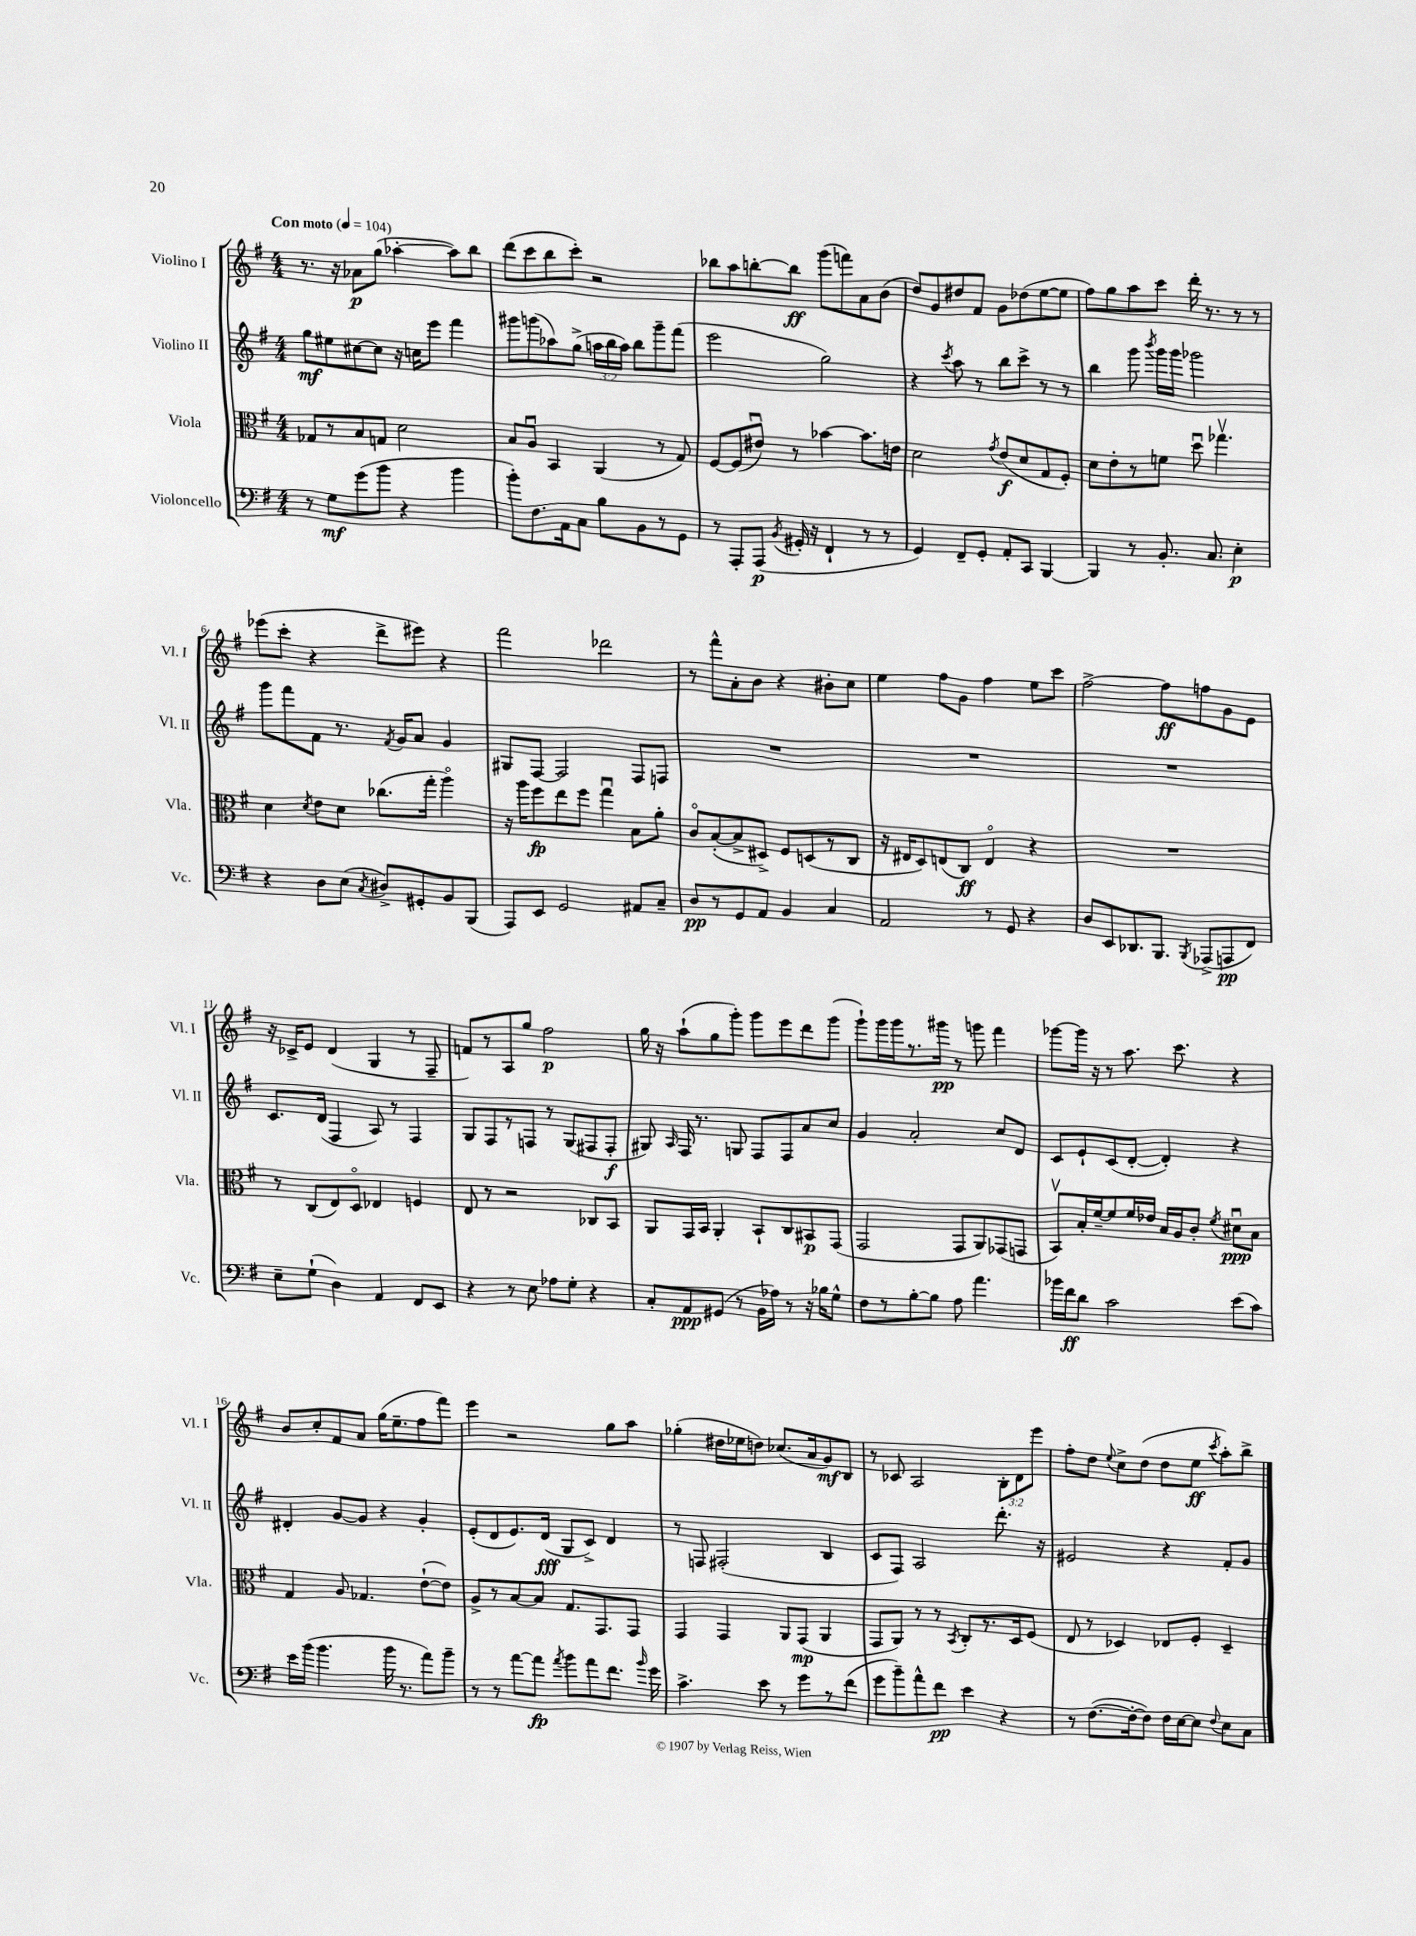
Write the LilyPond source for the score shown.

<<
\new StaffGroup <<
\new Staff = "s0" \with { instrumentName = "Violino I" shortInstrumentName = "Vl. I" } {
    \clef treble \key g \major \numericTimeSignature \time 4/4 \override Staff.TupletNumber.text = #tuplet-number::calc-fraction-text \tempo "Con moto" 4 = 104
    \autoBeamOff r8. r16 aes'8[\p g''8]( aes''4~-. aes''8[) b''8] |
    d'''8[( c'''8 b''8 c'''8]-.) r2 |
    bes''8[ a''8 b''8~-. b''8]\ff g'''8[( f'''8) a'8 b'8]( |
    d''8[) g'8 dis''8 fis'8] g'8[ des''8( e''8~ e''8] |
    fis''8[) g''8 a''8 c'''8] d'''16-. r8. r8 r8 |
    ees'''8[( c'''8]-. r4 d'''8[-> eis'''8]) r4 |
    fis'''2 des'''2 |
    r8 fis'''8[-^ a'8-. b'8] r4 bis'8[-. c''8] |
    e''4 fis''8[ g'8] fis''4 e''8[ c'''8] |
    fis''2~-> fis''8[\ff f''8 g'8 e'8] |
    r16 ces'16[-> e'8] d'4( g4 r8 fis8-- |
    f'8[) r8 a8 g''8] fis''2\p |
    g''16 r16 a''8[-!( g''8 g'''8]-.) g'''8[ e'''8 d'''8 g'''8]( |
    g'''8[-!) g'''16 g'''16 r8. gis'''16]\pp r8 g'''8 fis'''4 |
    ges'''8[~ ges'''16] r16 r8 a''8. c'''8. r4 |
    b'8[ c''8-. fis'8 a'8] g''16[( e''8.-- fis''8 fis'''8]) |
    e'''4 r2 g''8[ a''8] |
    ges''4-.( dis''16[ ees''16 d''8]) ces''8.[( a'16 g'8\mf) b8] |
    r8 ces'8 a2 \tuplet 3/2 { b8[-. d'8 e'''8] } |
    fis''8[-. d''8] \appoggiatura { e''8 } c''8[-> d''8]( d''8[ e''8]\ff \acciaccatura { c'''8 } a''8[-.) b''8]-> \bar "|." |
}
\new Staff = "s1" \with { instrumentName = "Violino II" shortInstrumentName = "Vl. II" } {
    \clef treble \key g \major \numericTimeSignature \time 4/4 \override Staff.TupletNumber.text = #tuplet-number::calc-fraction-text
    \autoBeamOff g''8[\mf eis''8 cis''8~ cis''8] r16 c''16[ e'''8] fis'''4 |
    gis'''8[ g'''8( aes''8) g''8]->( \tuplet 3/2 { a''16[ b''16 a''16]) } b''8[ g'''8-- fis'''8]( |
    e'''2 g''2) |
    r4 \acciaccatura { c'''8 } a''8 r8 b''8[ c'''8]-> r8 r8 |
    b''4 g'''8 \acciaccatura { b'''8 } g'''16[ g'''16] ges'''2 |
    g'''8[ fis'''8 fis'8] r8. \acciaccatura { fis'8 } g'16[ a'8] g'4 |
    gis8[ fis8]~ fis2 fis8[ f8] |
    R1 |
    R1 |
    R1 |
    c'8.[ d'16]( fis4 a8) r8 fis4 |
    g8[ fis8 r8 f8] r8 g8[( fis8 fis8]-.\f |
    gis8) \grace { a16 } fis16 r8. g8 fis8[ fis8 a'8 c''8] |
    g'4 a'2-. c''8[ d'8] |
    c'8[ e'8-! c'8( d'8]~-. d'4-.) r4 |
    dis'4-. g'8[~ g'8] r4 g'4-. |
    e'8[-.( d'8 e'8.) d'16]\fff( g8[ c'8]->) d'4 |
    r8 f8 fis2-.( b4 |
    c'8[ fis8]) a2 d'''8.-. r16 |
    eis'2 r4 fis'8[-. g'8] \bar "|." |
}
\new Staff = "s2" \with { instrumentName = "Viola" shortInstrumentName = "Vla." } {
    \clef alto \key g \major \numericTimeSignature \time 4/4
    \autoBeamOff ges8[ r8 b8 g8] d'2 |
    b8[ a8]\downbow b,4 a,4( r8 g8) |
    fis8[~ fis8( eis'8]\downbow) r8 bes'4~ bes'8.[ e'16] |
    d'2 \acciaccatura { g'8 } e'8[\f( d'8 g8 fis8]-.) |
    d'8[ e'8-. r8 f'8] d''8\downbow ges''4.\upbow |
    d'4 \acciaccatura { d'8 } e'8[ d'8] ces''8.[( g''16]-. a''4\flageolet) |
    r16 a''16[ fis''8\fp e''8 fis''8] g''4\downbow b8[ a'8]-. |
    c'8[\flageolet b8~-.( b8-> dis8]->) fis8[ d8( r8 c8] |
    r16 eis16[ d8) e8( c8]\ff) e4\flageolet r4 |
    R1 |
    r8 c8[( e8) d8]\flageolet ees4 f4 |
    e8 r8 r2 ces8[ b,8] |
    a,8[ g,16 b,16] a,4-. b,8[-! c8 bis,8\p g,8]( |
    g,2 g,8[ a,8) ges,8( g,8] |
    b,8[\upbow) b16-. fis'16~-- fis'8 fis'16 ees'16] b16[ a16 c'8]-. \acciaccatura { fis'8 } dis'8[\downbow\ppp b8] |
    g4 a8 ges4. e'8[~-!( e'8]) |
    a8[-> r8 b8~ b8] g8.[ g,8. g,8] |
    g,4 g,4 a,8[ g,8]\mp( a,4 |
    g,8[ a,8]) r8 r8 \acciaccatura { b,8 } c8[-. r8. d16 fis8]( |
    e8 r8 des4) ees8[ fis8]-. des4-- \bar "|." |
}
\new Staff = "s3" \with { instrumentName = "Violoncello" shortInstrumentName = "Vc." } {
    \clef bass \key g \major \numericTimeSignature \time 4/4
    \autoBeamOff r8 g8[\mf g'8( b'8] r4 b'4 |
    b'8[-.) fis8. a,16 c8] b8[ b,8 r8 g,8] |
    r8 a,,8[-. a,,8]\p( \acciaccatura { b,8 } gis,16-. r16 fis,4-! r8 r8 |
    g,4) fis,8[-- g,8]-. a,8[-. c,8] b,,4~ |
    b,,4 r8 b,8.-. c8. e4-.\p |
    r4 d8[ e8]( \acciaccatura { c8 } dis8[->) gis,8-. b,8 b,,8]( |
    a,,8[) e,8] g,2 ais,8[ c8]-- |
    d8[\pp r8 g,8 a,8] b,4 c4 |
    a,2 r8 g,8 r4 |
    d8[ e,8 des,8. b,,8.] \acciaccatura { b,,8 } aes,,8[->( a,,8\pp fis,8]) |
    e8[-- g8]-!( d4) a,4 fis,8[ e,8] |
    r4 r8 e8 aes8[ g8]-. r4 |
    c8[-. a,8\ppp gis,8]( r8 b,16[ aes16]) r8 r16 bes16[ g8]-^ |
    fis8[ r8 b8~-. b8] a8 a'4. |
    bes'16[ fis'16\ff d'8] c'2 e'8[( c'8]) |
    e'16[ b'16]( b'4. b'16 r8. a'8[) b'8]-- |
    r8 r8 a'8[~ a'8]\fp \acciaccatura { a'8 } b'8[ a'8 fis'8.] \grace { b'16 } g'16 |
    c'4.-> e'8 r8 g'8[ r8 fis'8]( |
    g'8[ b'8--) a'8-^ fis'8]\pp e'4 r4 |
    r8 fis8.[~( fis16~-. fis8]) fis16[ e16~ e8] \appoggiatura { fis8 } e8[ c8] \bar "|." |
}
>>
>>
